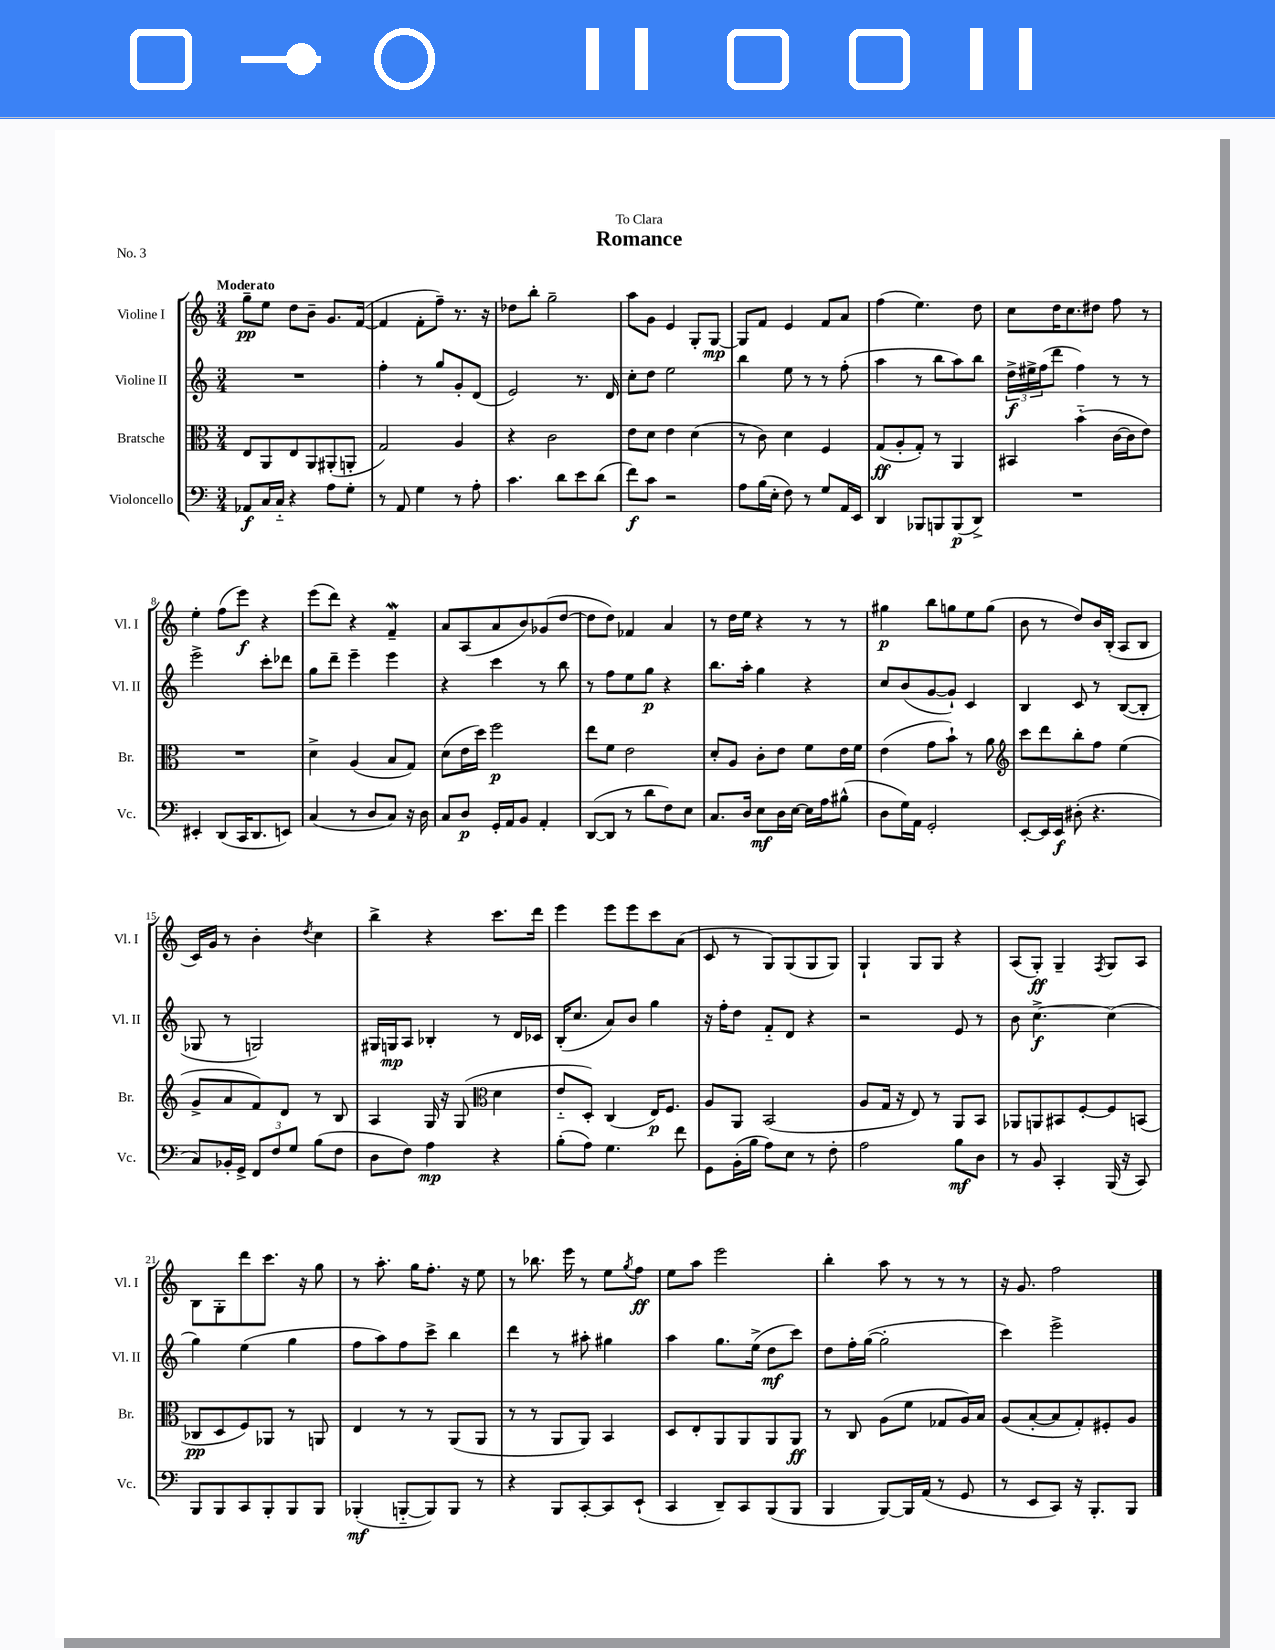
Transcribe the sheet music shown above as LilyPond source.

\header { title = "Romance" dedication = "To Clara" piece = "No. 3" }
<<
\new StaffGroup <<
\new Staff = "s0" \with { instrumentName = "Violine I" shortInstrumentName = "Vl. I" } {
    \clef treble \key c \major \numericTimeSignature \time 3/4 \tempo "Moderato"
    g''8--\pp e''8 d''8 b'8-- g'8. f'16~( |
    f'4 f'8-. f''8--) r8. r16 |
    des''8 b''8-. g''2-- |
    a''8 g'8 e'4 g8-. g8~\mp |
    g8 f'8 e'4 f'8 a'8 |
    f''4( e''4.) d''8 |
    c''8 d''16 c''8. dis''8 f''8 r8 |
    e''4-. f''8( e'''8\f) r4 |
    e'''8( d'''8) r4 f'4--\mordent |
    a'8 a8( a'8 b'8) ges'8( d''8~ |
    d''8 d''8) fes'4 a'4 |
    r8 d''16 e''16 r4 r8 r8 |
    gis''4\p b''8 g''8 e''8 g''8( |
    b'8 r8 d''8) b'16 b16-.( a8 b8 |
    c'16) g'16 r8 b'4-. \acciaccatura { d''8 } c''4 |
    b''4-> r4 c'''8. d'''16 |
    e'''4 e'''8 e'''8 c'''8 a'8( |
    c'8 r8 g8) g8( g8 g8) |
    g4-! g8 g8 r4 |
    a8( g8-.\ff) g4-- \acciaccatura { f8 } g8 a8 |
    b8 g8-. d'''8 c'''8. r16 g''8 |
    r8 a''8.-. g''16 f''8.-. r16 e''8 |
    r8 bes''8. e'''16 r8 e''8 \acciaccatura { g''8 } f''8\ff |
    e''8 a''8 e'''2 |
    b''4-. a''8 r8 r8 r8 |
    r16 g'8. f''2 \bar "|." |
}
\new Staff = "s1" \with { instrumentName = "Violine II" shortInstrumentName = "Vl. II" } {
    \clef treble \key c \major \numericTimeSignature \time 3/4
    R2. |
    f''4-. r8 g''8 g'8-. d'8( |
    e'2) r8. d'16 |
    c''8-. d''8 e''2 |
    b''4 e''8 r8 r8 f''8-.( |
    a''4 r8 b''8 a''8) b''8 |
    \tuplet 3/2 { d''16->\f eis''16-> f''16( } d'''8 f''4) r8 r8 |
    e'''2-> c'''8-. des'''8 |
    g''8 d'''8-- e'''4-- e'''4 |
    r4 c'''4 r8 b''8 |
    r8 f''8 e''8 g''8\p r4 |
    b''8. a''16-. g''4 r4 |
    c''8 b'8( g'8~ g'8-!) c'4 |
    b4 c'8 r8 b8~( b8-. |
    ges8 r8 g2) |
    gis16 g16\mp a8 bes4-. r8 d'16 ces'16 |
    b16-.( c''8. a'8) b'8 g''4 |
    r16 f''16-. d''8 f'8-_ d'8 r4 |
    r2 e'8 r8 |
    b'8 c''4.~->\f c''4( |
    g''4) e''4( g''4 |
    f''8 a''8) f''8 c'''8-> b''4 |
    d'''4 r8 ais''8-. gis''4 |
    a''4 g''8. e''16->( d''8\mf c'''8) |
    d''8 f''16-. g''16~( g''2-. |
    c'''4) e'''2-> \bar "|." |
}
\new Staff = "s2" \with { instrumentName = "Bratsche" shortInstrumentName = "Br." } {
    \clef alto \key c \major \numericTimeSignature \time 3/4
    e8 a,8 e8 a,8 ais,8-.( a,8-. |
    g2) a4 |
    r4 c'2 |
    e'8 d'8 e'4 d'4( |
    r8 c'8) d'4 f4 |
    g8\ff( a8-. g8-.) r8 a,4 |
    bis,4 b'4-_( c'16~ c'16 e'8) |
    R2. |
    d'4-> a4( b8 g8) |
    d'8( e'16 d''16) f''2\p |
    e''8 f'8 e'2 |
    d'8-. a8 c'8-. e'8 f'8 e'16 f'16 |
    e'4( g'8 b'8-!) r8 a'8 |
    \clef treble c'''8 d'''8 b''8-. f''8 e''4( |
    g'8-> a'8 f'8) d'8 r8 b8 |
    a4 g16 r16 g8( \clef alto d'4 |
    e'8-_ d8-.) c4( e16\p) f8. |
    a8 a,8 b,2( |
    a8 g16 r16 e8) r8 a,8 b,8 |
    aes,8 a,8 bis,8 f8~-. f8 b,8( |
    ces8\pp d8 f8) aes,8 r8 a,8 |
    e4 r8 r8 a,8( a,8 |
    r8 r8 a,8 a,8) b,4 |
    d8 e8-. a,8 a,8 a,8 a,8\ff |
    r8 c8 a8( f'8 ges8 a16) b16 |
    a8( b8~-. b8 g8-.) fis8-. a8 \bar "|." |
}
\new Staff = "s3" \with { instrumentName = "Violoncello" shortInstrumentName = "Vc." } {
    \clef bass \key c \major \numericTimeSignature \time 3/4
    aes,8\f c16 c16-_ r4 a8 g8-. |
    r8 a,8 g4 r8 a8-. |
    c'4. d'8 e'8 d'8( |
    f'8\f) c'8 r2 |
    a8 b16( e16-. f8) r8 g8 a,16 e,16 |
    d,4 bes,,8 b,,8 b,,8\p( d,8->) |
    R2. |
    eis,4-. d,8( c,16 d,8. e,8) |
    c4( r8 d8 c8) r16 d16 |
    c8 d8\p g,16-. a,16 b,8 a,4-. |
    d,8~( d,8 r8 d'8 f8) e8 |
    c8. d16 e8\mf d16 e16~ e16 a16 bis8-^( |
    d8 g16) a,16 g,2-. |
    e,8~-. e,16 e,16\f dis8-.( r4. |
    c8) bes,16-. g,16-> \tuplet 3/2 { f,8 f8 g8 } b8( f8 |
    d8 f8) a4\mp r4 |
    b8-.( a8) g4. f'8 |
    g,8 b,16-.( b16 a8) e8 r8 f8-. |
    a2 b8\mf d8 |
    r8 b,8 c,4-. b,,16( r16 c,8) |
    b,,8 b,,8 c,8 b,,8-. b,,8 b,,8 |
    bes,,4-.\mf( b,,8~-_ b,,8) b,,8 r8 |
    r4 b,,8 c,8~-. c,8 e,8-!( |
    c,4 d,8--) c,8 b,,8( b,,8 |
    b,,4 b,,8~) b,,16 a,16( r8 g,8 |
    r8 e,8 c,8) r16 b,,8.-. b,,8 \bar "|." |
}
>>
>>
